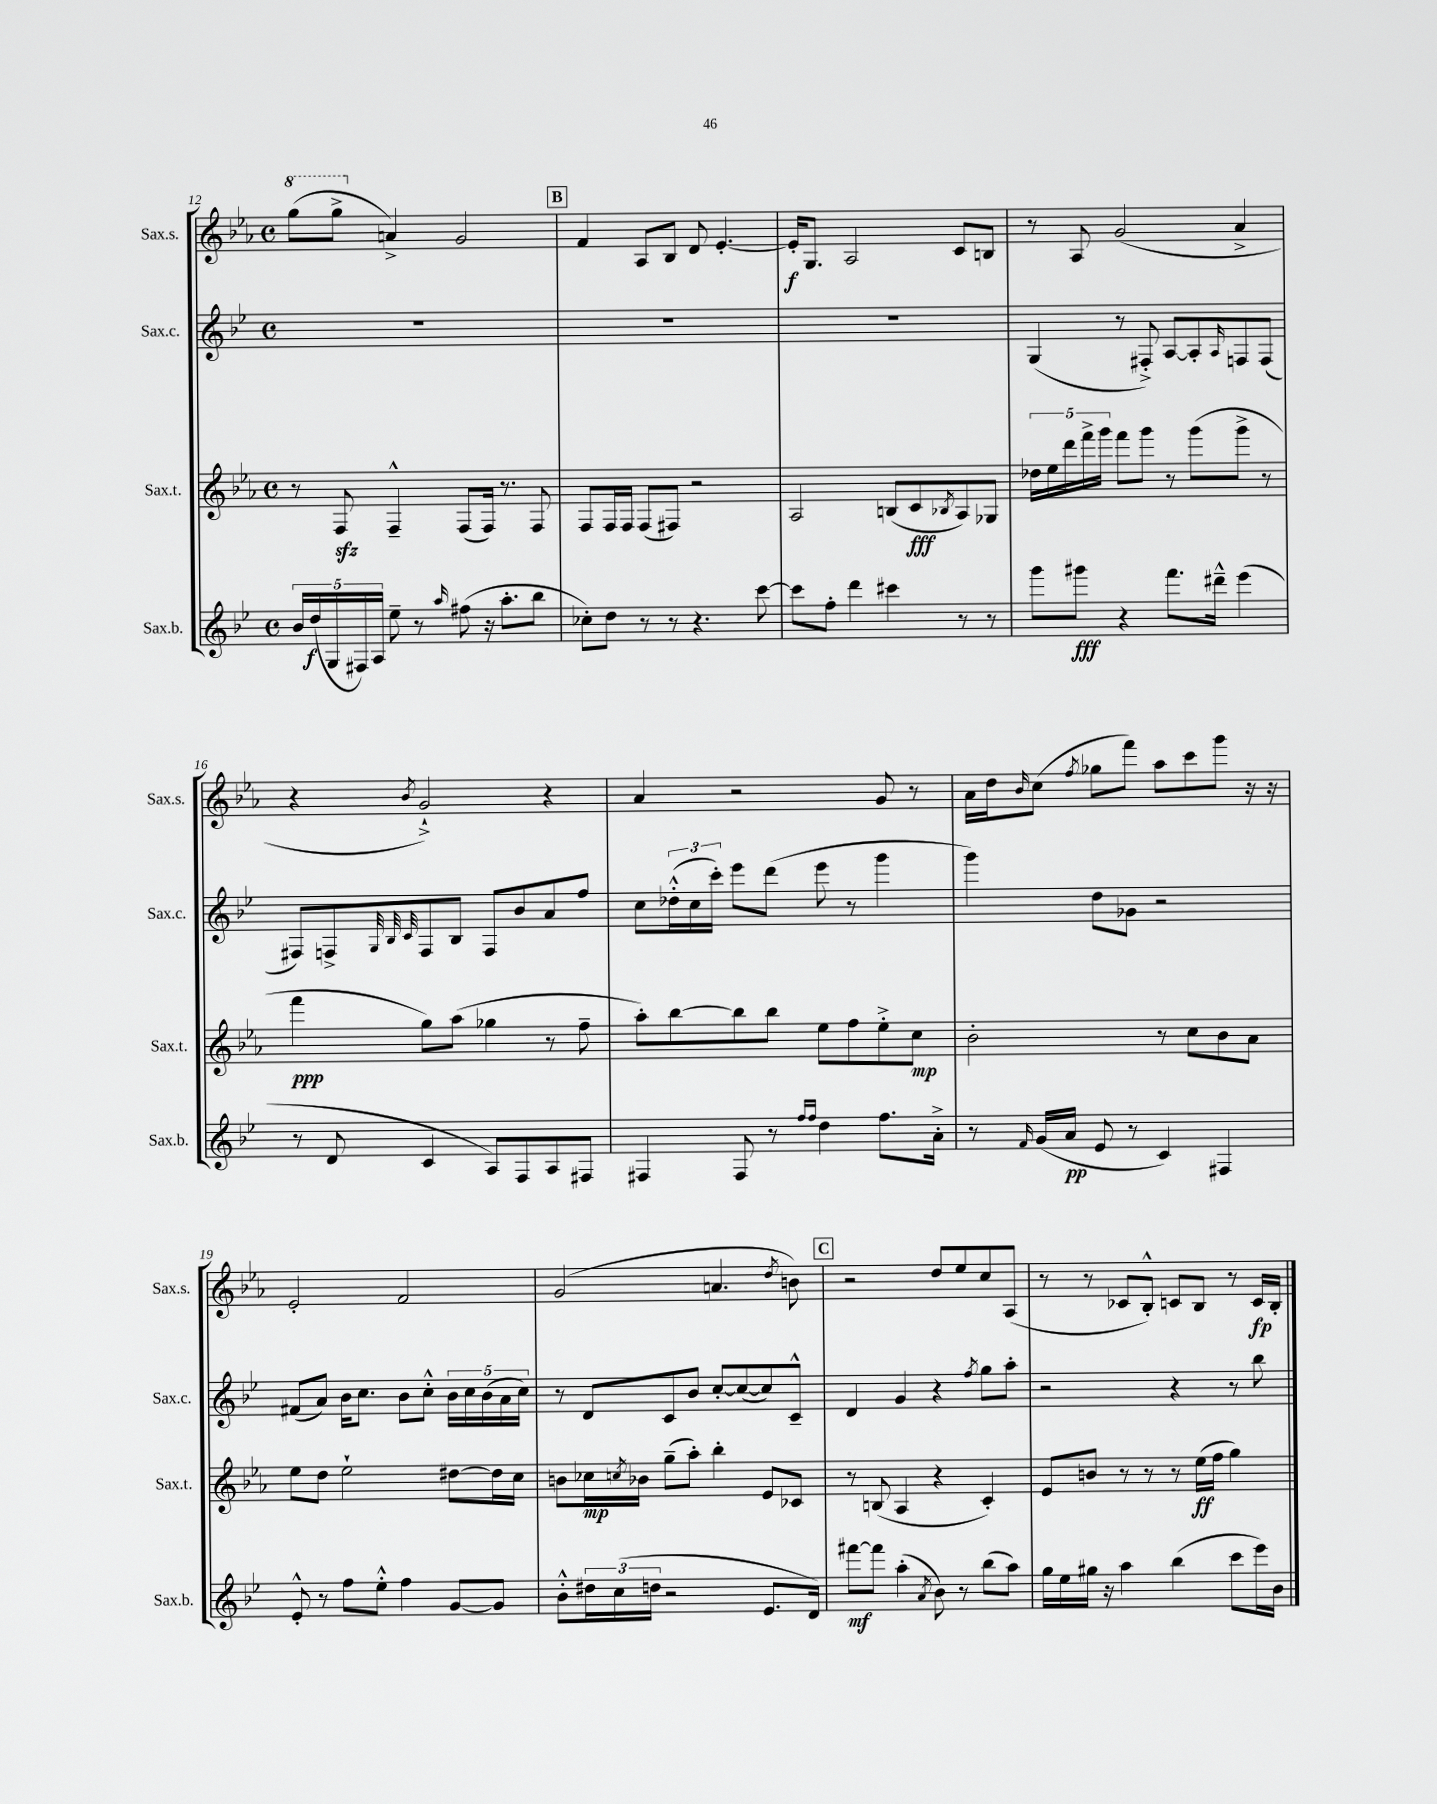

**kern	**kern	**kern	**kern
*staff4	*staff3	*staff2	*staff1
*clefG2	*clefG2	*clefG2	*clefG2
*k[b-e-]	*k[b-e-a-]	*k[b-e-]	*k[b-e-a-]
*M4/4	*M4/4	*M4/4	*M4/4
*met(c)	*met(c)	*met(c)	*met(c)
20b-/LL	8r	1r	(8ggg\L
(20dd/	.	.	.
20G/	.	.	.
.	8F/	.	8ggg^\J
20F#/)	.	.	.
20A/JJ	.	.	.
8ee-~\	4F~^^/	.	4a^/)
8r	.	.	.
16qqaa/	.	.	.
(8ff#\	(8F/L	.	2g/
16r	16F/Jk)	.	.
8.aa'\L	8.r	.	.
8bb-\J	8F/	.	.
=	=	=	=
8cc-'\L)	8F/L	1r	4f/
8dd\J	16F/L	.	.
.	16F/JJ	.	.
8r	(8F/L	.	8A-/L
8r	8F#/J)	.	8B-/J
4.r	2r	.	8d/
.	.	.	[4.e-'/
[8ccc\	.	.	.
=	=	=	=
8ccc\]L	2A-/	1r	16e-'/]LK
.	.	.	8.G/J
8ff'\J	.	.	.
4ddd\	.	.	2A-/
4ccc#\	(8B/L	.	.
.	8c/	.	.
.	8qB-/	.	.
8r	8A-/)	.	8c/L
8r	8G-/J	.	8B/J
=	=	=	=
8ggg\L	20dd-\LL	(4G/	8r
.	20ee-\	.	.
.	20ddd\	.	.
8ggg#\J	.	.	8A-/
.	20fff^\	.	.
.	20ggg\JJ	.	.
4r	8fff\L	8r	(2g/
.	8ggg\J	8F#'^/)	.
8.fff\L	8r	[8A/L	.
.	(8ggg\L	8A'/]	.
16ddd#~^^\Jk	.	.	.
.	.	16qqA/	.
(4eee-\	8ggg^\J	8F/	4a-^/
.	8r	(8F/J	.
=	=	=	=
8r	4fff\	8F#/L)	4r
8d/	.	8F^/	.
.	.	32qqG/	.
.	.	32qqB-/	.
.	.	32qqc/	8qb-/
4c/	8gg\L)	8F/	2g`^/)
.	(8aa-\J	8B-/J	.
8A/L)	4gg-\	8F/L	.
8F/	.	8b-/	.
8A/	8r	8a/	4r
8F#/J	8ff~\	8ff/J	.
=	=	=	=
4F#/	8aa-'\L)	8cc\L	4a-/
.	[8bb-\	(24dd-'^^\L	.
.	.	24cc\	.
.	.	24ccc'\JJ)	.
8F#/	8bb-\]	8eee-\L	2r
8r	8bb-\J	(8ddd\J	.
16qqff/LL	.	.	.
16qqff/JJ	.	.	.
4dd\	8ee-\L	8eee-\	.
.	8ff\	8r	.
8.ff\L	8ee-'^\	4ggg\	8g/
.	8cc\J	.	8r
16a'^\Jk	.	.	.
=	=	=	=
8r	2b-'\	4ggg\)	16a-\LL
.	.	.	16dd\J
16qqf/	.	.	16qqb-/
(16g/LL	.	.	(8cc\J
16a/JJ	.	.	.
.	.	.	8qff/
8e-/	.	8dd\L	8gg-\L
8r	.	8g-\J	8fff\J)
4c/)	8r	2r	8aa-\L
.	8cc\L	.	8ccc\
4F#/	8b-\	.	8ggg\J
.	8a-\J	.	16r
.	.	.	16r
=	=	=	=
8e-'^^/	8ee-\L	(8f#/L	2e-'/
8r	8dd\J	8a/J)	.
8ff\L	2ee-`\	16b-\LK	.
.	.	8.cc\J	.
8ee-'^^\J	.	.	.
4ff\	.	8b-\L	2f/
.	.	8cc'^^\J	.
[8g/L	[8dd#\L	20b-\LL	.
.	.	20cc\	.
.	.	(20b-\	.
8g/]J	16dd#\]L	.	.
.	.	20a\	.
.	16cc\JJ	.	.
.	.	20cc\JJ)	.
=	=	=	=
8b-'^^\L	8b\L	8r	(2g/
24dd#\L	16cc-\L	8d/L	.
(24cc\	.	.	.
.	8qcc/	.	.
.	16b-\JJ	.	.
24dd\JJ	.	.	.
2r	(8gg~\L	8c/	.
.	8aa-'\J)	8b-/J	.
.	4bb-'\	[8cc'/L	4.a/
.	.	(8cc/_	.
8.e-/L	8e-/L	8cc/])	.
.	.	.	8qdd/
.	8c-/J	8c~^^/J	8b\)
16d/Jk)	.	.	.
=	=	=	=
[8fff#\L	8r	4d/	2r
8fff#\]J	(8B/	.	.
(4aa'\	4A-/	4g/	.
8qa/	.	.	.
8b-\)	4r	4r	8dd/L
8r	.	.	8ee-/
.	.	8qff/	.
(8bb-\L	4c'/)	8gg\L	8cc/
8aa\J)	.	8aa'\J	(8A-/J
=	=	=	=
16gg\LL	8e-/L	2r	8r
16ee-\	.	.	.
16gg#\JJ	8b/J	.	8r
16r	.	.	.
4aa\	8r	.	8c-/L
.	8r	.	8B-'^^/J)
(4bb-\	8r	4r	8c/L
.	(16ee-\LL	.	8B-/J
.	16ff\JJ	.	.
8ccc\L	4gg\)	8r	8r
16eee-\L)	.	8bb-\	16c/LL
16b-\JJ	.	.	16B-'/JJ
==	==	==	==
*-	*-	*-	*-
